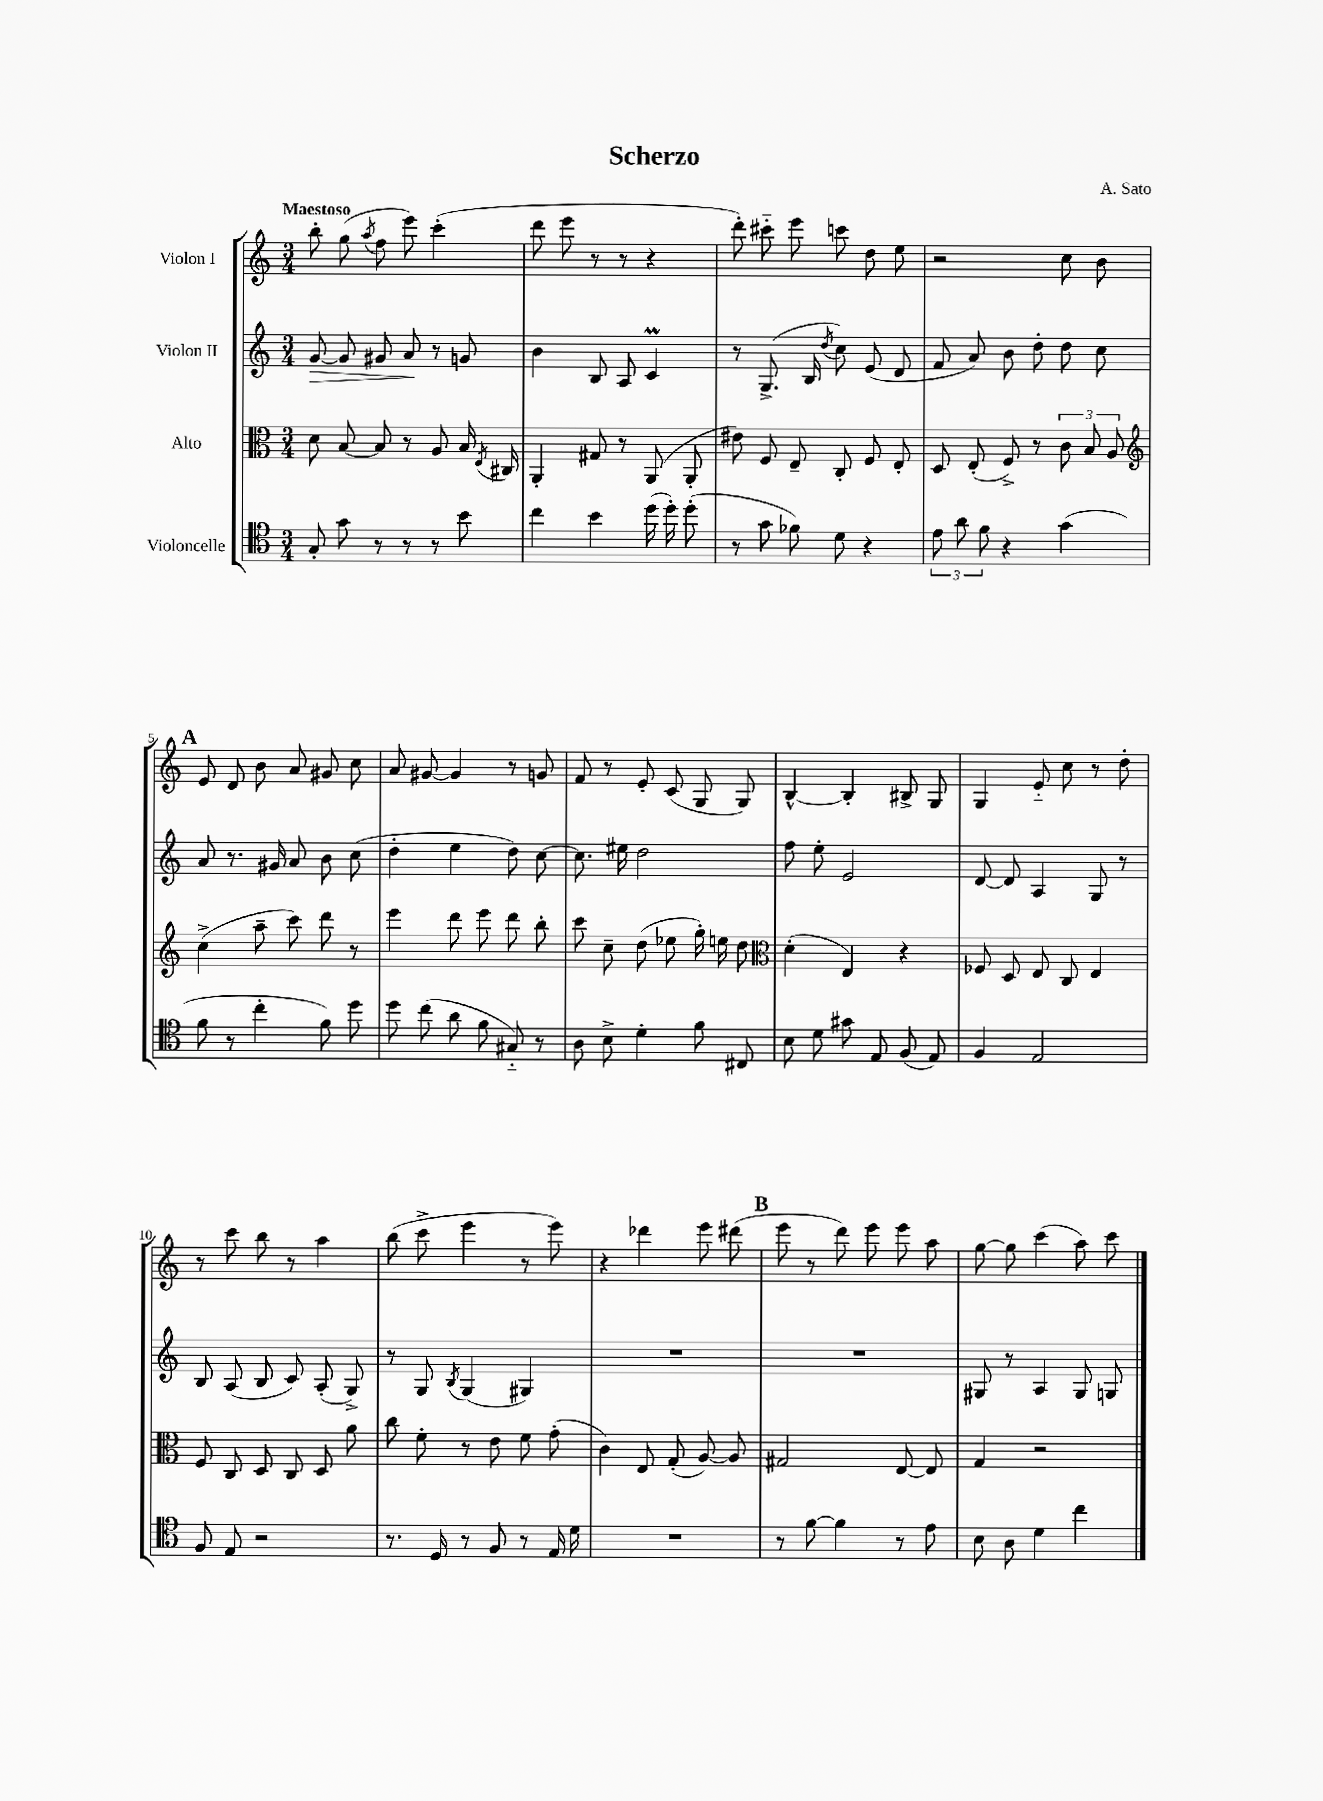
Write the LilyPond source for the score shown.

\header { title = "Scherzo" composer = "A. Sato" }
<<
\new StaffGroup <<
\new Staff = "s0" \with { instrumentName = "Violon I" } {
    \clef treble \key c \major \numericTimeSignature \time 3/4 \tempo "Maestoso"
    \autoBeamOff b''8-. g''8( \acciaccatura { a''8 } f''8 e'''8) c'''4-.( |
    d'''8 e'''8 r8 r8 r4 |
    d'''8-.) cis'''8-_ e'''8 c'''8 d''8 e''8 |
    r2 c''8 b'8 |
    \mark \markup { \bold "A" } e'8 d'8 b'8 a'8 gis'8 c''8 |
    a'8 gis'8~ gis'4 r8 g'8 |
    f'8 r8 e'8-. c'8( g8 g8) |
    b4~-^ b4-. bis8-> g8 |
    g4 e'8-_ c''8 r8 d''8-. |
    r8 c'''8 b''8 r8 a''4 |
    b''8( c'''8-> e'''4 r8 e'''8) |
    r4 des'''4 e'''8 dis'''8( |
    \mark \markup { \bold "B" } e'''8 r8 d'''8) e'''8 e'''8 a''8 |
    g''8~ g''8 c'''4( a''8) c'''8 \bar "|." |
}
\new Staff = "s1" \with { instrumentName = "Violon II" } {
    \clef treble \key c \major \numericTimeSignature \time 3/4
    \autoBeamOff g'8~\> g'8 gis'8 a'8\! r8 g'8 |
    b'4 b8 a8 c'4\prall |
    r8 g8.->( b16 \acciaccatura { d''8 } c''8) e'8( d'8 |
    f'8 a'8) b'8 d''8-. d''8 c''8 |
    \mark \markup { \bold "A" } a'8 r8. gis'16 a'8 b'8 c''8( |
    d''4-. e''4 d''8) c''8~ |
    c''8. eis''16 d''2 |
    f''8 e''8-. e'2 |
    d'8~ d'8 a4 g8 r8 |
    b8 a8( b8 c'8) a8-.( g8->) |
    r8 g8 \acciaccatura { b8 } g4( gis4) |
    R2. |
    \mark \markup { \bold "B" } R2. |
    gis8 r8 a4 gis8 g8 \bar "|." |
}
\new Staff = "s2" \with { instrumentName = "Alto" } {
    \clef alto \key c \major \numericTimeSignature \time 3/4
    \autoBeamOff d'8 b8~ b8 r8 a8 b16 \acciaccatura { e8 } cis16 |
    a,4-. gis8 r8 a,8( a,8-. |
    eis'8) f8 e8-- c8-. f8 e8-. |
    d8 e8-.( f8->) r8 \tuplet 3/2 { c'8 b8 a8 } |
    \mark \markup { \bold "A" } \clef treble c''4->( a''8-- c'''8) d'''8 r8 |
    e'''4 d'''8 e'''8 d'''8 b''8-. |
    c'''8 c''8-- d''8( ees''8 g''16-.) e''16 d''8 |
    \clef alto d'4-.( e4) r4 |
    fes8 d8 e8 c8 e4 |
    f8 c8 d8 c8 d8 a'8 |
    c''8 f'8-. r8 e'8 f'8 g'8-.( |
    c'4) e8 g8-.( a8~) a8 |
    \mark \markup { \bold "B" } gis2 e8~ e8 |
    g4 r2 \bar "|." |
}
\new Staff = "s3" \with { instrumentName = "Violoncelle" } {
    \clef tenor \key c \major \numericTimeSignature \time 3/4
    \autoBeamOff g8-. g'8 r8 r8 r8 b'8 |
    c''4 b'4 d''16( d''16-.) d''8-.( |
    r8 g'8 fes'8) d'8 r4 |
    \tuplet 3/2 { e'8 a'8 f'8 } r4 g'4( |
    \mark \markup { \bold "A" } f'8 r8 c''4-. f'8) d''8 |
    d''8 c''8( a'8 f'8 gis8-_) r8 |
    a8 b8-> d'4-. f'8 cis8 |
    b8 d'8 gis'8 e8 f8( e8) |
    f4 e2 |
    f8 e8 r2 |
    r8. d16 r8 f8 r8 e16 d'16 |
    R2. |
    \mark \markup { \bold "B" } r8 f'8~ f'4 r8 e'8 |
    b8 a8 d'4 c''4 \bar "|." |
}
>>
>>
